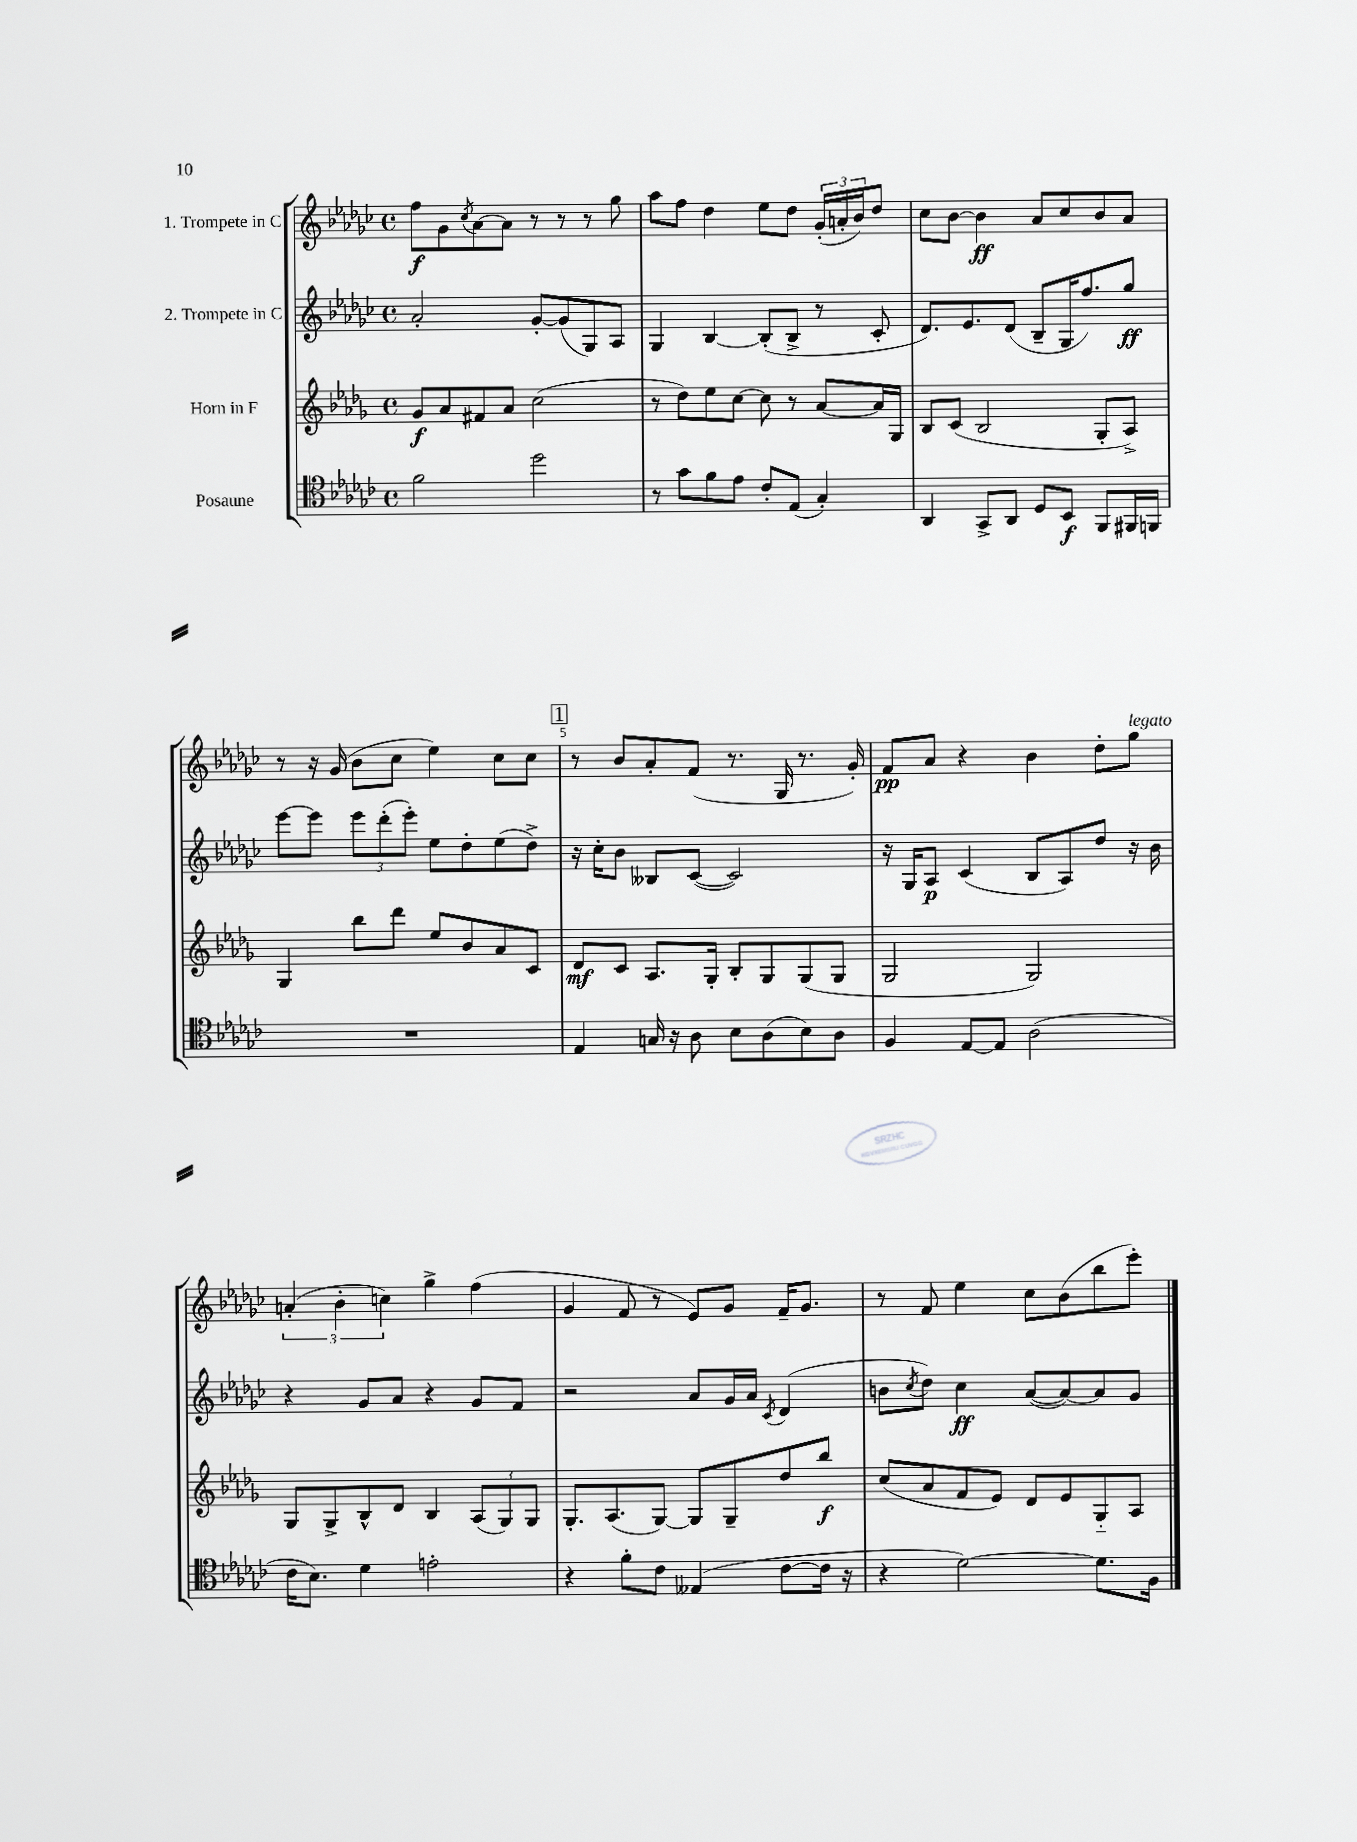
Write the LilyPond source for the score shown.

<<
\new StaffGroup <<
\new Staff = "s0" \with { instrumentName = "1. Trompete in C" } {
    \clef treble \key ges \major \defaultTimeSignature \time 4/4
    f''8\f ges'8 \acciaccatura { ces''8 } aes'8~ aes'8 r8 r8 r8 ges''8 |
    aes''8 f''8 des''4 ees''8 des''8 \tuplet 3/2 { ges'16-.( a'16-. bes'16) } des''8 |
    ces''8 bes'8~ bes'4\ff aes'8 ces''8 bes'8 aes'8 |
    r8 r16 ges'16( bes'8 ces''8 ees''4) ces''8 ces''8 |
    \mark \markup { \box "1" } r8 bes'8 aes'8-. f'8( r8. ges16 r8. ges'16-.) |
    f'8\pp aes'8 r4 bes'4 des''8-. ges''8^\markup { \italic "legato" } |
    \tuplet 3/2 { a'4-.( bes'4-. c''4) } ges''4-> f''4( |
    ges'4 f'8 r8 ees'8) ges'8 f'16-- ges'8. |
    r8 f'8 ees''4 ces''8 bes'8( bes''8 ees'''8-.) \bar "|." |
}
\new Staff = "s1" \with { instrumentName = "2. Trompete in C" } {
    \clef treble \key ges \major \defaultTimeSignature \time 4/4
    aes'2-. ges'8~-. ges'8( ges8) aes8 |
    ges4 bes4~ bes8-.( bes8-> r8 ces'8-. |
    des'8.) ees'8. des'8( bes8-- ges16 f''8.) ges''8\ff |
    ees'''8~ ees'''8 \tuplet 3/2 { ees'''8 des'''8-.( ees'''8-.) } ees''8 des''8-. ees''8( des''8->) |
    \mark \markup { \box "1" } r16 ces''16-. bes'8 beses8 ces'8~( ces'2) |
    r16 ges16 aes8\p ces'4( bes8 aes8) des''8 r16 bes'16 |
    r4 ges'8 aes'8 r4 ges'8 f'8 |
    r2 aes'8 ges'16 aes'16 \acciaccatura { ces'8 } des'4( |
    b'8 \acciaccatura { ces''8 } des''8) ces''4\ff aes'8~( aes'8~) aes'8 ges'8 \bar "|." |
}
\new Staff = "s2" \with { instrumentName = "Horn in F" } {
    \clef treble \key des \major \defaultTimeSignature \time 4/4
    ges'8\f aes'8 fis'8 aes'8 c''2( |
    r8 des''8) ees''8 c''8~ c''8 r8 aes'8~ aes'16 ges16 |
    bes8 c'8( bes2 ges8-. aes8->) |
    ges4 bes''8 des'''8 ees''8 bes'8 aes'8 c'8 |
    \mark \markup { \box "1" } des'8\mf c'8 aes8. ges16-. bes8-. ges8 ges8( ges8 |
    ges2 ges2) |
    ges8 ges8-> bes8-^ des'8 bes4 \tuplet 3/2 { aes8( ges8) ges8 } |
    ges8.-. aes8.( ges8~) ges8 ges8-- des''8 bes''8\f |
    c''8( aes'8 f'8 ees'8) des'8 ees'8 ges8-_ aes8 \bar "|." |
}
\new Staff = "s3" \with { instrumentName = "Posaune" } {
    \clef tenor \key ges \major \defaultTimeSignature \time 4/4
    f'2 des''2 |
    r8 ges'8 f'8 ees'8 ces'8-. ees8( ges4-.) |
    aes,4 ges,8-> aes,8 des8 bes,8\f f,8 fis,16 f,16 |
    R1 |
    \mark \markup { \box "1" } ees4 g16 r16 aes8 bes8 aes8( bes8) aes8 |
    f4 ees8~ ees8 aes2( |
    ces'16 bes8.) des'4 e'2-. |
    r4 f'8-. ces'8 eeses4( ces'8~ ces'16 r16 |
    r4 des'2~) des'8. f16 \bar "|." |
}
>>
>>
\layout { \context { \Score \override BarNumber.break-visibility = ##(#f #t #t) barNumberVisibility = #(every-nth-bar-number-visible 5) } }
